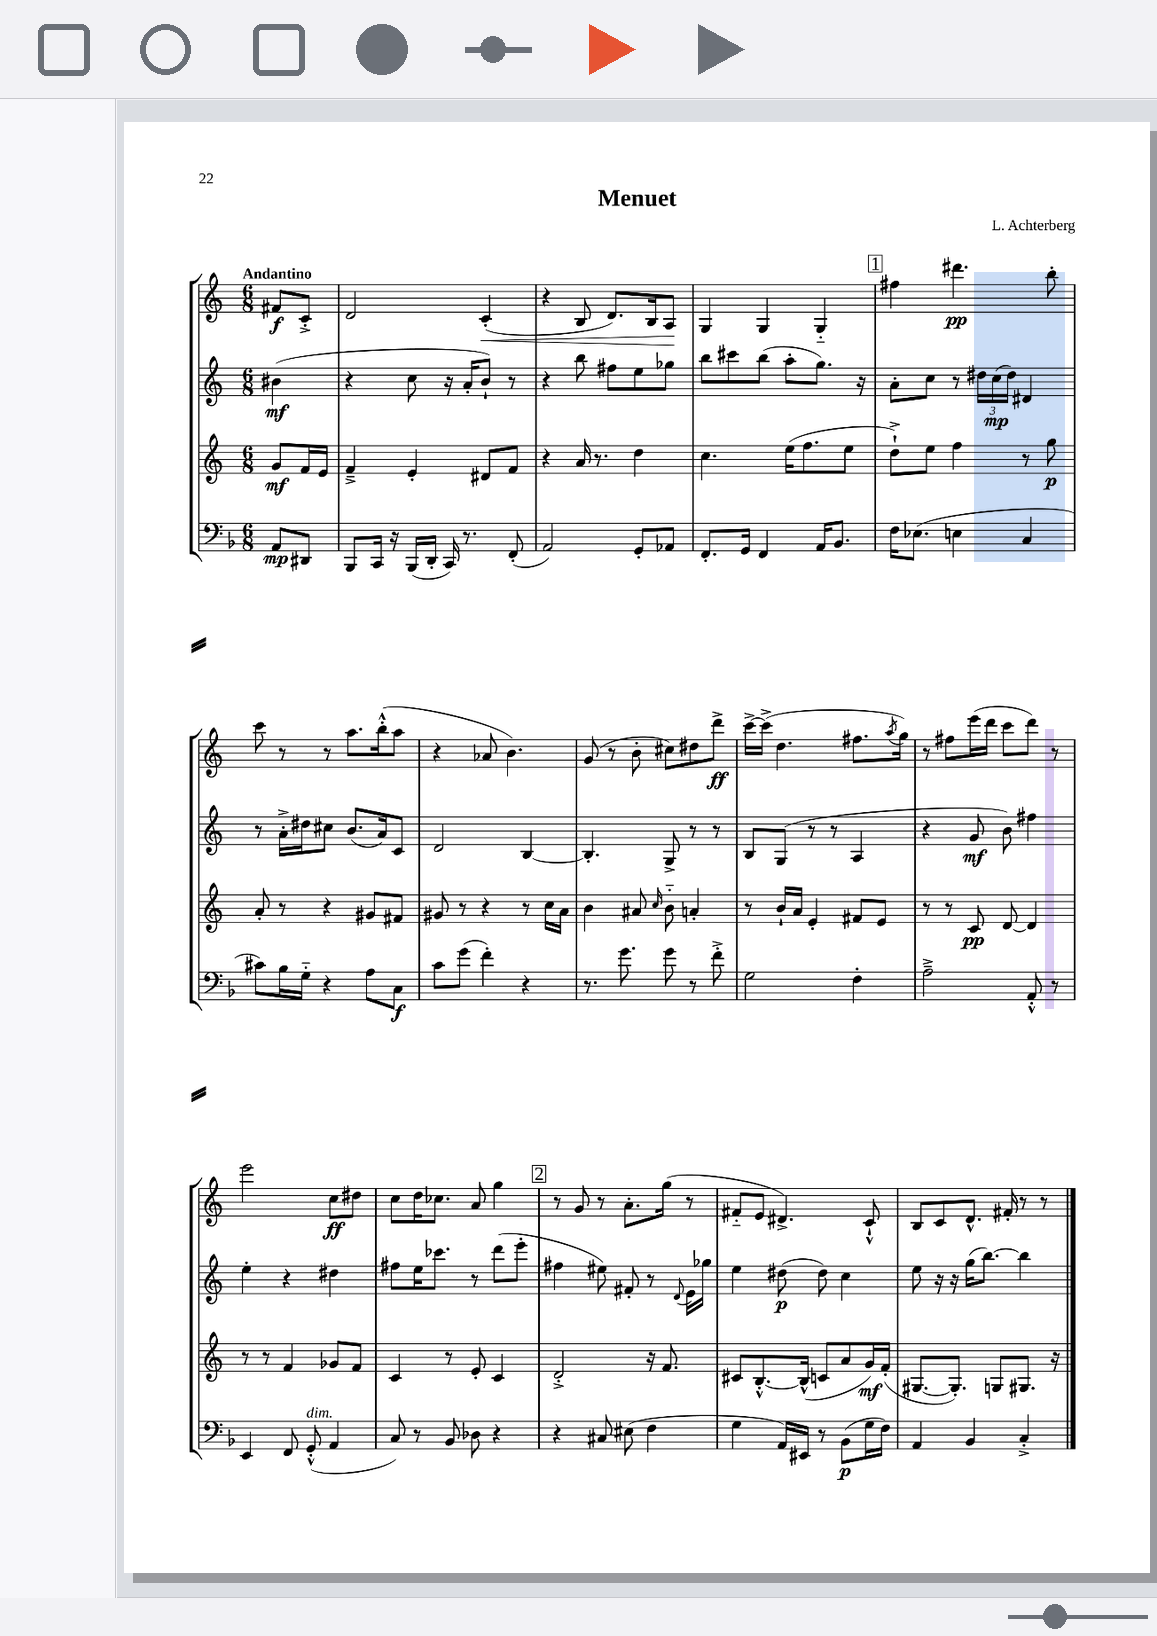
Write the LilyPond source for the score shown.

\header { title = "Menuet" composer = "L. Achterberg" }
<<
\new StaffGroup <<
\new Staff = "s0" {
    \clef treble \key c \major \numericTimeSignature \time 6/8 \partial 4 \tempo "Andantino"
    fis'8\f c'8-.-> |
    d'2 c'4-.\<( |
    r4 b8 d'8.) b16 a8\! |
    g4 g4 g4-_ |
    \mark \markup { \box "1" } fis''4 dis'''4.\pp b''8-. |
    c'''8 r8 r8 a''8. b''16-.-^( a''8 |
    r4 aes'8 b'4.) |
    g'8( r8 b'8-. cis''8) dis''8 d'''8->\ff |
    c'''16~-> c'''16->( d''4. fis''8. \acciaccatura { a''8 } g''16) |
    r8 fis''8 e'''16( d'''16 c'''8 d'''8) r8 |
    e'''2 c''8\ff dis''8 |
    c''8 d''16 ces''8. a'8 g''4 |
    \mark \markup { \box "2" } r8 g'8 r8 a'8.-. g''16( r8 |
    fis'8-_ e'8 dis'4.->) c'8-!-^ |
    b8 c'8 d'8.-^ fis'16-. r8 r8 \bar "|." |
}
\new Staff = "s1" {
    \clef treble \key c \major \numericTimeSignature \time 6/8 \partial 4
    bis'4\mf( |
    r4 c''8 r16 a'16-. b'8-!) r8 |
    r4 b''8 fis''8 e''8 ges''8 |
    b''8 cis'''8 b''8( a''8-. g''8.) r16 |
    \mark \markup { \box "1" } a'8-. c''8 r8 \tuplet 3/2 { dis''16 c''16\mp( dis''16) } dis'4 |
    r8 a'16-.-> dis''16 cis''8 b'8.( a'16) c'8 |
    d'2 b4~ |
    b4.-. g8-> r8 r8 |
    b8 g8( r8 r8 a4 |
    r4 g'8\mf b'8) fis''4 |
    e''4-. r4 dis''4 |
    fis''8 e''16 ces'''8. r8 d'''8( e'''8-. |
    \mark \markup { \box "2" } fis''4 eis''8) fis'8-. r8 \appoggiatura { d'8 } e'16 ges''16 |
    e''4 dis''8\p( dis''8) c''4 |
    e''8 r16 r16 g''16( b''8.~) b''4 \bar "|." |
}
\new Staff = "s2" {
    \clef treble \key c \major \numericTimeSignature \time 6/8 \partial 4
    g'8\mf f'16 e'16 |
    f'4---> e'4-. dis'8 f'8 |
    r4 a'16 r8. d''4 |
    c''4. e''16( f''8. e''8 |
    \mark \markup { \box "1" } d''8-!->) e''8 f''4 r8 g''8\p |
    a'8-. r8 r4 gis'8 fis'8 |
    gis'8 r8 r4 r8 c''16 a'16 |
    b'4 ais'8 \grace { c''16 } b'8-_ a'4-. |
    r8 b'16-! a'16 e'4-. fis'8 e'8 |
    r8 r8 c'8\pp d'8~ d'4 |
    r8 r8 f'4 ges'8 f'8 |
    c'4 r8 e'8-. c'4 |
    \mark \markup { \box "2" } d'2-.-> r16 f'8. |
    cis'8 b8.~-.-^ b16-^( c'8 a'8 g'16\mf) f'16-.( |
    gis8.~ gis8.-.) g8 gis8. r16 \bar "|." |
}
\new Staff = "s3" {
    \clef bass \key f \major \numericTimeSignature \time 6/8 \partial 4
    a,8\mp dis,8 |
    bes,,8 c,16 r16 bes,,16( d,16-. c,16) r8. f,8-.( |
    a,2) g,8-. aes,8 |
    f,8.-. g,16 f,4 a,16 bes,8. |
    \mark \markup { \box "1" } f16 ees8.( e4 c4 |
    cis'8) bes16 g16-_ r4 a8 c8\f |
    c'8 g'8( f'4-.) r4 |
    r8. g'8. g'8 r8 f'8-.-> |
    g2 f4-. |
    a2---> a,8-.-^ r8 |
    e,4 f,8 g,8-.-^^\markup { \italic "dim." }( a,4 |
    c8) r8 bes,8 des8 r4 |
    \mark \markup { \box "2" } r4 cis8 eis8( f4 |
    g4 a,16) eis,16 r8 bes,8\p( g16 f16) |
    a,4 bes,4 c4-.-> \bar "|." |
}
>>
>>
\layout { \context { \Score \remove "Bar_number_engraver" } }
